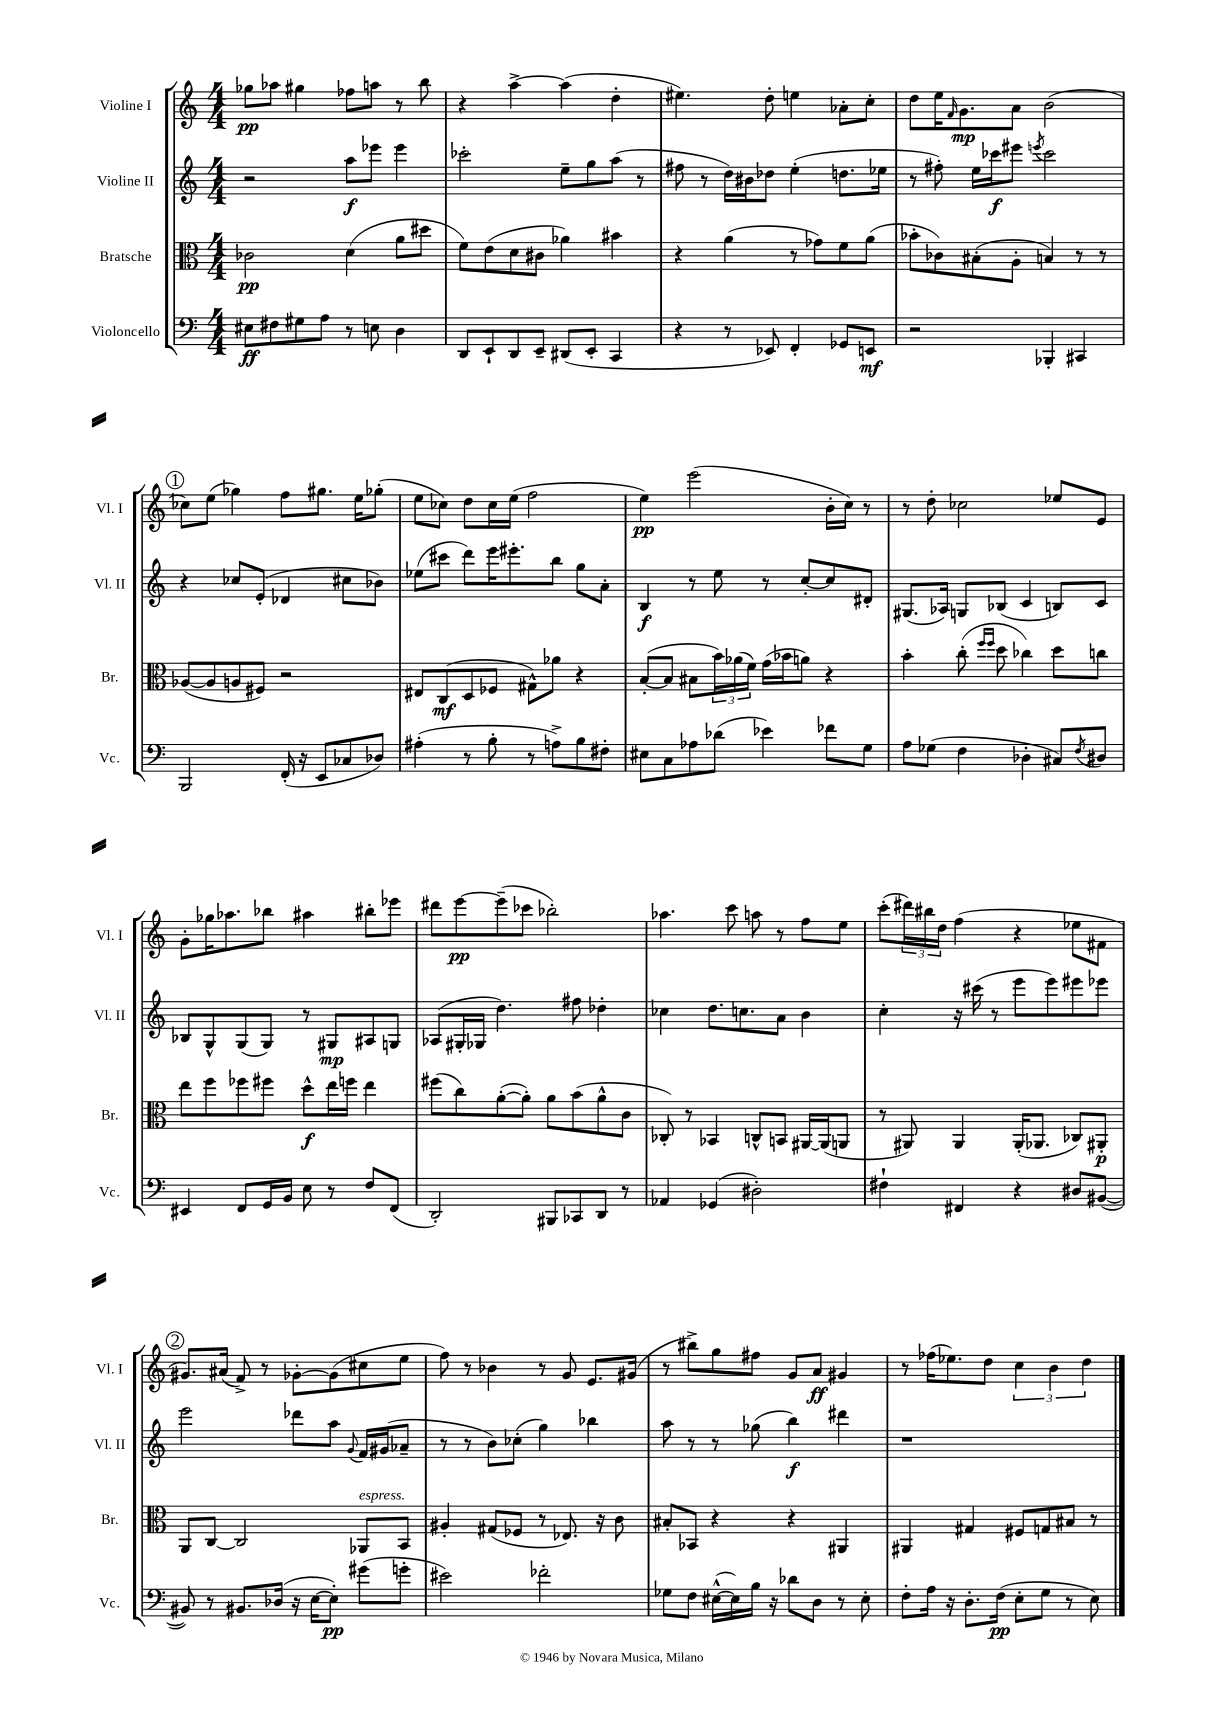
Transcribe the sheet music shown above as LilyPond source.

<<
\new StaffGroup <<
\new Staff = "s0" \with { instrumentName = "Violine I" shortInstrumentName = "Vl. I" } {
    \clef treble \key c \major \numericTimeSignature \time 4/4
    ges''8\pp aes''8 gis''4 fes''8 a''8 r8 b''8 |
    r4 a''4~-> a''4( d''4-. |
    eis''4.) d''8-. e''4 aes'8-. c''8-. |
    d''8 e''16 \grace { f'16 } g'8.\mp a'8 b'2( |
    \mark \markup { \circle "1" } ces''8) e''8( ges''4) f''8 gis''8. e''16 ges''8-.( |
    e''8 ces''8) d''8 ces''16 e''16( f''2 |
    e''4\pp) e'''2( b'16-. c''16) r8 |
    r8 d''8-. ces''2 ees''8 e'8 |
    g'8-. ges''16 aes''8. bes''8 ais''4 bis''8-. ees'''8 |
    dis'''8 e'''8~\pp e'''8--( ces'''8 bes''2-.) |
    aes''4. c'''8 a''8 r8 f''8 e''8 |
    c'''8-.( \tuplet 3/2 { dis'''16) bis''16 d''16 } f''4( r4 ees''8 fis'8 |
    \mark \markup { \circle "2" } gis'8.) ais'16( f'8->) r8 ges'8~-. ges'8( cis''8 e''8 |
    f''8) r8 bes'4 r8 g'8 e'8. gis'16( |
    r8 bis''8->) g''8 fis''8 g'8 a'8\ff gis'4 |
    r8 fes''16( ees''8.) d''8 \tuplet 3/2 { c''4 b'4 d''4 } \bar "|." |
}
\new Staff = "s1" \with { instrumentName = "Violine II" shortInstrumentName = "Vl. II" } {
    \clef treble \key c \major \numericTimeSignature \time 4/4
    r2 a''8\f ees'''8 ees'''4 |
    ces'''2-. e''8-- g''8 a''8( r8 |
    fis''8 r8 d''16) bis'16 des''8 e''4-.( d''8. ees''16 |
    r8 fis''8-.) e''16 ces'''16\f eis'''8 \acciaccatura { e'''8 } ces'''2 |
    \mark \markup { \circle "1" } r4 ces''8 e'8-.( des'4 cis''8 bes'8) |
    ees''8( cis'''8 d'''8) e'''16 eis'''8.-. b''8 g''8 a'8-. |
    b4\f r8 e''8 r8 c''8~-. c''8 dis'8-. |
    gis8.( aes16) g8 bes8( c'4 b8) c'8 |
    bes8 g8-^ g8( g8) r8 gis8\mp ais8 g8 |
    aes8( gis16-. ges16 d''4.) fis''8 des''4-. |
    ces''4 d''8. c''8. a'8 b'4 |
    c''4-. r16 cis'''16( r8 e'''8 e'''8) eis'''8 ees'''8 |
    \mark \markup { \circle "2" } e'''2 des'''8 a''8 \appoggiatura { g'8 } f'16 gis'16( aes'8-- |
    r8 r8 b'8) ces''8-.( g''4) bes''4 |
    a''8 r8 r8 ges''8( b''4\f) dis'''4 |
    r1 \bar "|." |
}
\new Staff = "s2" \with { instrumentName = "Bratsche" shortInstrumentName = "Br." } {
    \clef alto \key c \major \numericTimeSignature \time 4/4
    ces'2\pp d'4( a'8 dis''8 |
    f'8) e'8( d'8 cis'8 aes'4) bis'4 |
    r4 a'4( r8 ges'8) f'8 a'8( |
    bes'8-. ces'8) bis8-.( a8-. b4) r8 r8 |
    \mark \markup { \circle "1" } aes8~( aes8 a8 fis8) r2 |
    eis8 c8\mf( d8 fes8 gis8-^) aes'8 r4 |
    b8~-.( b8 bis8 \tuplet 3/2 { b'16) aes'16( f'16) } g'16( bes'16 a'8) r4 |
    b'4-. c''8-.( \grace { f''16 f''16 } d''8 ces''4) d''8 c''8 |
    e''8 f''8 fes''8 fis''8 d''8-^\f e''16 f''16 e''4 |
    fis''8( c''8) a'8~-.( a'8-.) a'8 b'8( a'8-^ c'8 |
    ces8-.) r8 bes,4 c8-^ b,8 ais,16~ ais,16( a,8 |
    r8 ais,8) ais,4 ais,16-.( aes,8. ces8) ais,8-.\p |
    \mark \markup { \circle "2" } a,8 c8~ c2 aes,8^\markup { \italic "espress." } b,8 |
    ais4-. gis8( fes8 r8 ees8.) r16 c'8 |
    bis8-. bes,8 r4 r4 ais,4 |
    ais,4 gis4 fis8 g8 bis8 r8 \bar "|." |
}
\new Staff = "s3" \with { instrumentName = "Violoncello" shortInstrumentName = "Vc." } {
    \clef bass \key c \major \numericTimeSignature \time 4/4
    eis8\ff fis8 gis8 a8 r8 e8 d4 |
    d,8 e,8-! d,8 e,8-- dis,8( e,8-. c,4 |
    r4 r8 ees,8) f,4-. ges,8 e,8\mf |
    r2 bes,,4-. cis,4 |
    \mark \markup { \circle "1" } b,,2 f,16-.( r16 e,8 ces8 des8) |
    ais4-.( r8 b8-. r8 a8->) b8 fis8-. |
    eis8 c8 aes8 des'8( ees'4) fes'8 g8 |
    a8 ges8( f4 des4-. cis8) \acciaccatura { f8 } dis8 |
    eis,4 f,8 g,16 b,16 e8 r8 f8 f,8( |
    d,2-.) bis,,8 ces,8 d,8 r8 |
    aes,4 ges,4( dis2-.) |
    fis4-! fis,4 r4 dis8 bis,8~( |
    \mark \markup { \circle "2" } bis,8) r8 bis,8. des16( r16 e16~ e8-.\pp) gis'8( g'8-. |
    eis'2) fes'2-. |
    ges8 f8 eis16~-^( eis16) b16 r16 des'8 d8 r8 eis8-. |
    f8-. a16 r16 d8.-. f16\pp( e8-. g8 r8 e8) \bar "|." |
}
>>
>>
\layout { \context { \Score \remove "Bar_number_engraver" } }
